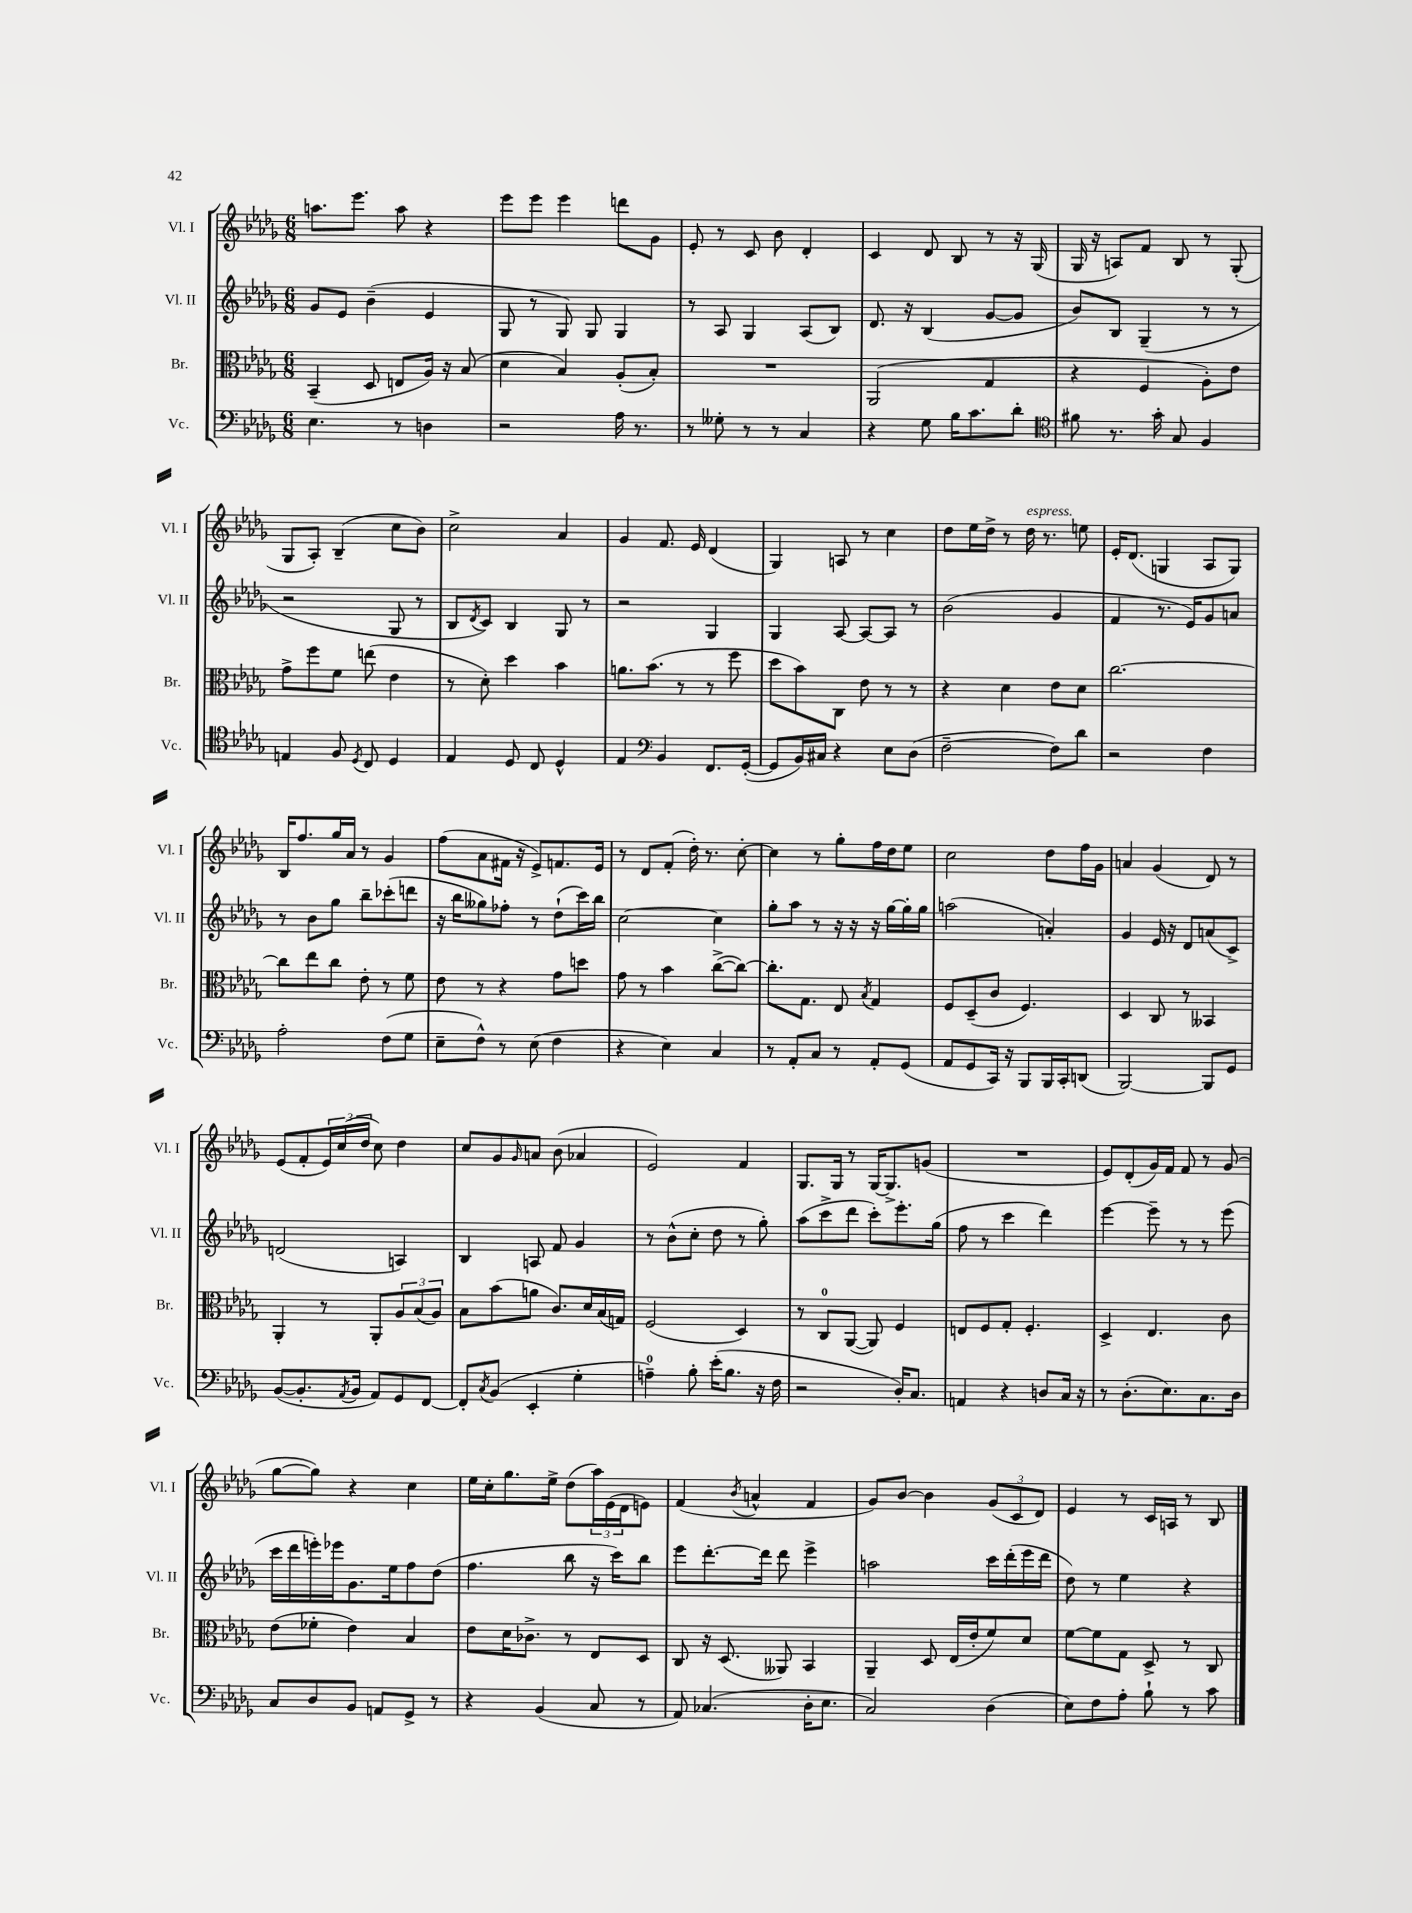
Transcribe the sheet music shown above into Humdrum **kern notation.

**kern	**kern	**kern	**kern
*staff4	*staff3	*staff2	*staff1
*clefF4	*clefC3	*clefG2	*clefG2
*k[b-e-a-d-g-]	*k[b-e-a-d-g-]	*k[b-e-a-d-g-]	*k[b-e-a-d-g-]
*M6/8	*M6/8	*M6/8	*M6/8
4.E-	(4BB-~	8g-	8.aa
.	.	8e-	.
.	.	.	8.eee-
.	8D-	(4b-~	.
8r	8E	.	8aa
4D	16A-)	4e-	4r
.	16r	.	.
.	(8B-	.	.
=	=	=	=
2r	4d-	8G-	8eee-
.	.	8r	8eee-
.	4B-)	8G-)	4eee-
.	.	8G-	.
16A-	(8A-'	4G-	8ddd
8.r	.	.	.
.	8B-')	.	8g-
=	=	=	=
8r	2.r	8r	8e-'
8G--'	.	8A-	8r
8r	.	4G-	8c
8r	.	.	8b-
4C	.	(8A-	4d-'
.	.	8B-)	.
=	=	=	=
4r	(2AA-	8.d-	4c
.	.	16r	.
8G-	.	(4B-	8d-
16B-	.	.	8B-
8.c	.	.	.
.	4G-	[8g-	8r
8d-'	.	8g-]	16r
.	.	.	(16G-
=	=	=	=
*clefC4	*	*	*
8f#	4r	8b-)	16G-
.	.	.	16r
8.r	.	8B-	8A)
.	4F	(4G-~	8f
16g-'	.	.	.
8G-	.	.	8B-
4F	8A-')	8r	8r
.	8e-	8r	(8G-'
=	=	=	=
4E	8g-^	2r	8G-
.	8ff	.	8A-')
8F	8f	.	(4B-~
8qD-	.	.	.
8C	(8ee	.	.
4D-	4e-	8G-	8cc
.	.	8r	8b-)
=	=	=	=
4E-	8r	8B-	2cc^
.	.	8qd-	.
.	8d-')	8c)	.
8D-	4dd-	4B-	.
8C	.	.	.
4D-^^	4b-	8G-	4a-
.	.	8r	.
=	=	=	=
4E-	8.a	2r	4g-
.	(8.b-	.	.
*clefF4	*	*	*
4BB-	.	.	8.f
.	8r	.	.
.	.	.	16e-
8.FF	8r	4G-	(4d-
.	8ff	.	.
([16GG-'	.	.	.
=	=	=	=
8GG-]	8dd-	4G-	4G-)
16BB-)	8b-)	.	.
16C#	.	.	.
4r	8C	[8A-	8A
.	8e-	8A-_	8r
8E-	8r	8A-]	4cc
(8D-	8r	8r	.
=	=	=	=
[2F~	4r	(2b-	8dd-
.	.	.	16ee-
.	.	.	16dd-^
.	4d-	.	8r
.	.	.	16dd-
.	.	.	8.r
8F])	8e-	4g-	.
8d-	8d-	.	8ee
=	=	=	=
2r	[2.cc	4f	16e-'
.	.	.	(8.d-
.	.	8.r	4G
.	.	16e-)	.
4F	.	8g-	8A-
.	.	8a	8G)
=	=	=	=
2A-'	8cc]	8r	16B-
.	.	.	8.ff
.	8ee-	8b-	.
.	8cc	8gg-	16gg-
.	.	.	16a-
.	8e-'	8bb-~	8r
(8F	8r	(8ccc-'	4g-
8G-	8f	8ddd	.
=	=	=	=
8E-~	8e-	16r	(8ff
.	.	16bb-	.
8F^^)	8r	8gg--)	8a-
8r	4r	8ff-'	16f#
.	.	.	16r
(8E-	.	8r	8e-^)
4F	8g-	(8dd-`	8.f
.	8dd	16ccc)	.
.	.	16bb-	16e-
=	=	=	=
4r	8g-	[2cc	8r
.	8r	.	8d-
4E-)	4b-	.	(8f'
.	.	.	16dd-')
.	.	.	8.r
4C	([8cc^	4cc]	.
.	8cc_)	.	[8cc'
=	=	=	=
8r	8.cc']	8gg-'	4cc]
8AA-'	.	8aa-	.
.	8.G-	.	.
8C	.	8r	8r
8r	8E-	16r	8gg-'
.	.	16r	.
.	8qB-	.	.
8AA-'	4G-	16r	16ff
.	.	[16gg-	16dd-
(8GG-	.	16gg-']	8ee-
.	.	16gg-	.
=	=	=	=
8AA-	8F	(2aa	2cc
8GG-	(8D-~	.	.
16CC)	8c	.	.
16r	.	.	.
8BBB-	4.F)	.	.
16BBB-	.	4a')	8dd-
16CC'	.	.	.
(8DD	.	.	16ff
.	.	.	16g-
=	=	=	=
[2BBB-)	4D-	4g-	4a
.	8C	16e-	(4g-
.	.	16r	.
.	8r	8d-	.
8BBB-]	4BB--	(8a	8d-)
8GG-	.	8c^)	8r
=	=	=	=
([8BB-	4AA-'	(2d	(8e-
8.BB-']	.	.	8f'
.	8r	.	24e-)
.	.	.	(24cc
8qAA-	.	.	.
16BB-	.	.	.
.	.	.	24dd-
8AA-)	8AA-'	.	8cc)
8GG-	12A-	4A)	4dd-
.	(12B-	.	.
[8FF	.	.	.
.	12A-)	.	.
=	=	=	=
8FF']	8B-	4B-	8cc
8qC	.	.	.
(8BB-	(8b-	.	8g-
.	.	.	16qqg-
4EE-'	8a	8A	8a
.	8.c)	8f	(8b-
4G-'	.	4g-	4a-
.	16d-	.	.
.	(16B-	.	.
.	16G)	.	.
=	=	=	=
4A~)	(2F	8r	2e-)
.	.	(8b-^^	.
8B-'	.	8cc'	.
(16e-'	.	8dd-	.
8.B-	.	.	.
.	4D-)	8r	4f
16r	.	8gg-')	.
16F	.	.	.
=	=	=	=
2r	8r	(8aa-	8.G-
.	8C	8ccc^	.
.	.	.	16G-
.	([8AA-	8ddd-	8r
.	8AA-])	8ccc')	[16G-
.	.	.	8.G-^]
16D-')	4F	8.eee-'	.
8.C	.	.	.
.	.	.	(8g
.	.	(16gg-	.
=	=	=	=
4AA	8E	8ff	2.r
.	8F	8r	.
4r	8G-'	4ccc	.
.	4.F'	.	.
8D	.	4ddd-)	.
16C	.	.	.
16r	.	.	.
=	=	=	=
8r	4D-^	[4eee-	8e-)
(8.D-'	.	.	(8d-'
.	4.E-	8eee-~]	16g-)
8.E-)	.	.	16f
.	.	8r	8f
8.C	.	8r	8r
.	8c	(8eee-	(8g-
16D-	.	.	.
=	=	=	=
8C	(8e-	16ccc	[8gg-
.	.	16ddd-	.
8D-	8f-'	16eee')	8gg-])
.	.	16eee-	.
8BB-	4e-)	8.g-	4r
8AA	.	.	.
.	.	16ee-	.
8GG-^	4B-	8ff	4cc
8r	.	(8dd-	.
=	=	=	=
4r	8e-	4.ff	16ee-
.	.	.	16cc'
.	16d-	.	8.gg-
.	8.c-^	.	.
(4BB-	.	.	.
.	.	.	16ee-^
.	8r	8bb-	(8dd-
8C	8E-	16r	24aa-)
.	.	.	(24e-
.	.	16ccc)	.
.	.	.	24d-
8r	8D-	8bb-	8e)
=	=	=	=
8AA-)	8C	8eee-	(4f
(4.C-	16r	[8.ddd-'	.
.	(8.D-	.	.
.	.	.	8qb-
.	.	.	4a^^
.	.	16ddd-]	.
.	8AA--)	8ddd-	.
16D-'	4BB-	4eee-^	4f
8.E-	.	.	.
=	=	=	=
2C)	4AA-~	2aa	8g-)
.	.	.	[8b-
.	8D-	.	4b-]
.	(16E-	.	.
.	16e-'	.	.
(4D-	8f)	16ccc	(12g-
.	.	(16ddd-'	.
.	.	.	12c
.	8d-	16eee-	.
.	.	.	12d-)
.	.	16ddd-	.
=	=	=	=
8E-)	[8f	8dd-)	4e-
8F	8f]	8r	.
8A-'	8G-	4ee-	8r
8B-`	8D-^	.	16c
.	.	.	16A
8r	8r	4r	8r
8c	8C	.	8B-
==	==	==	==
*-	*-	*-	*-
